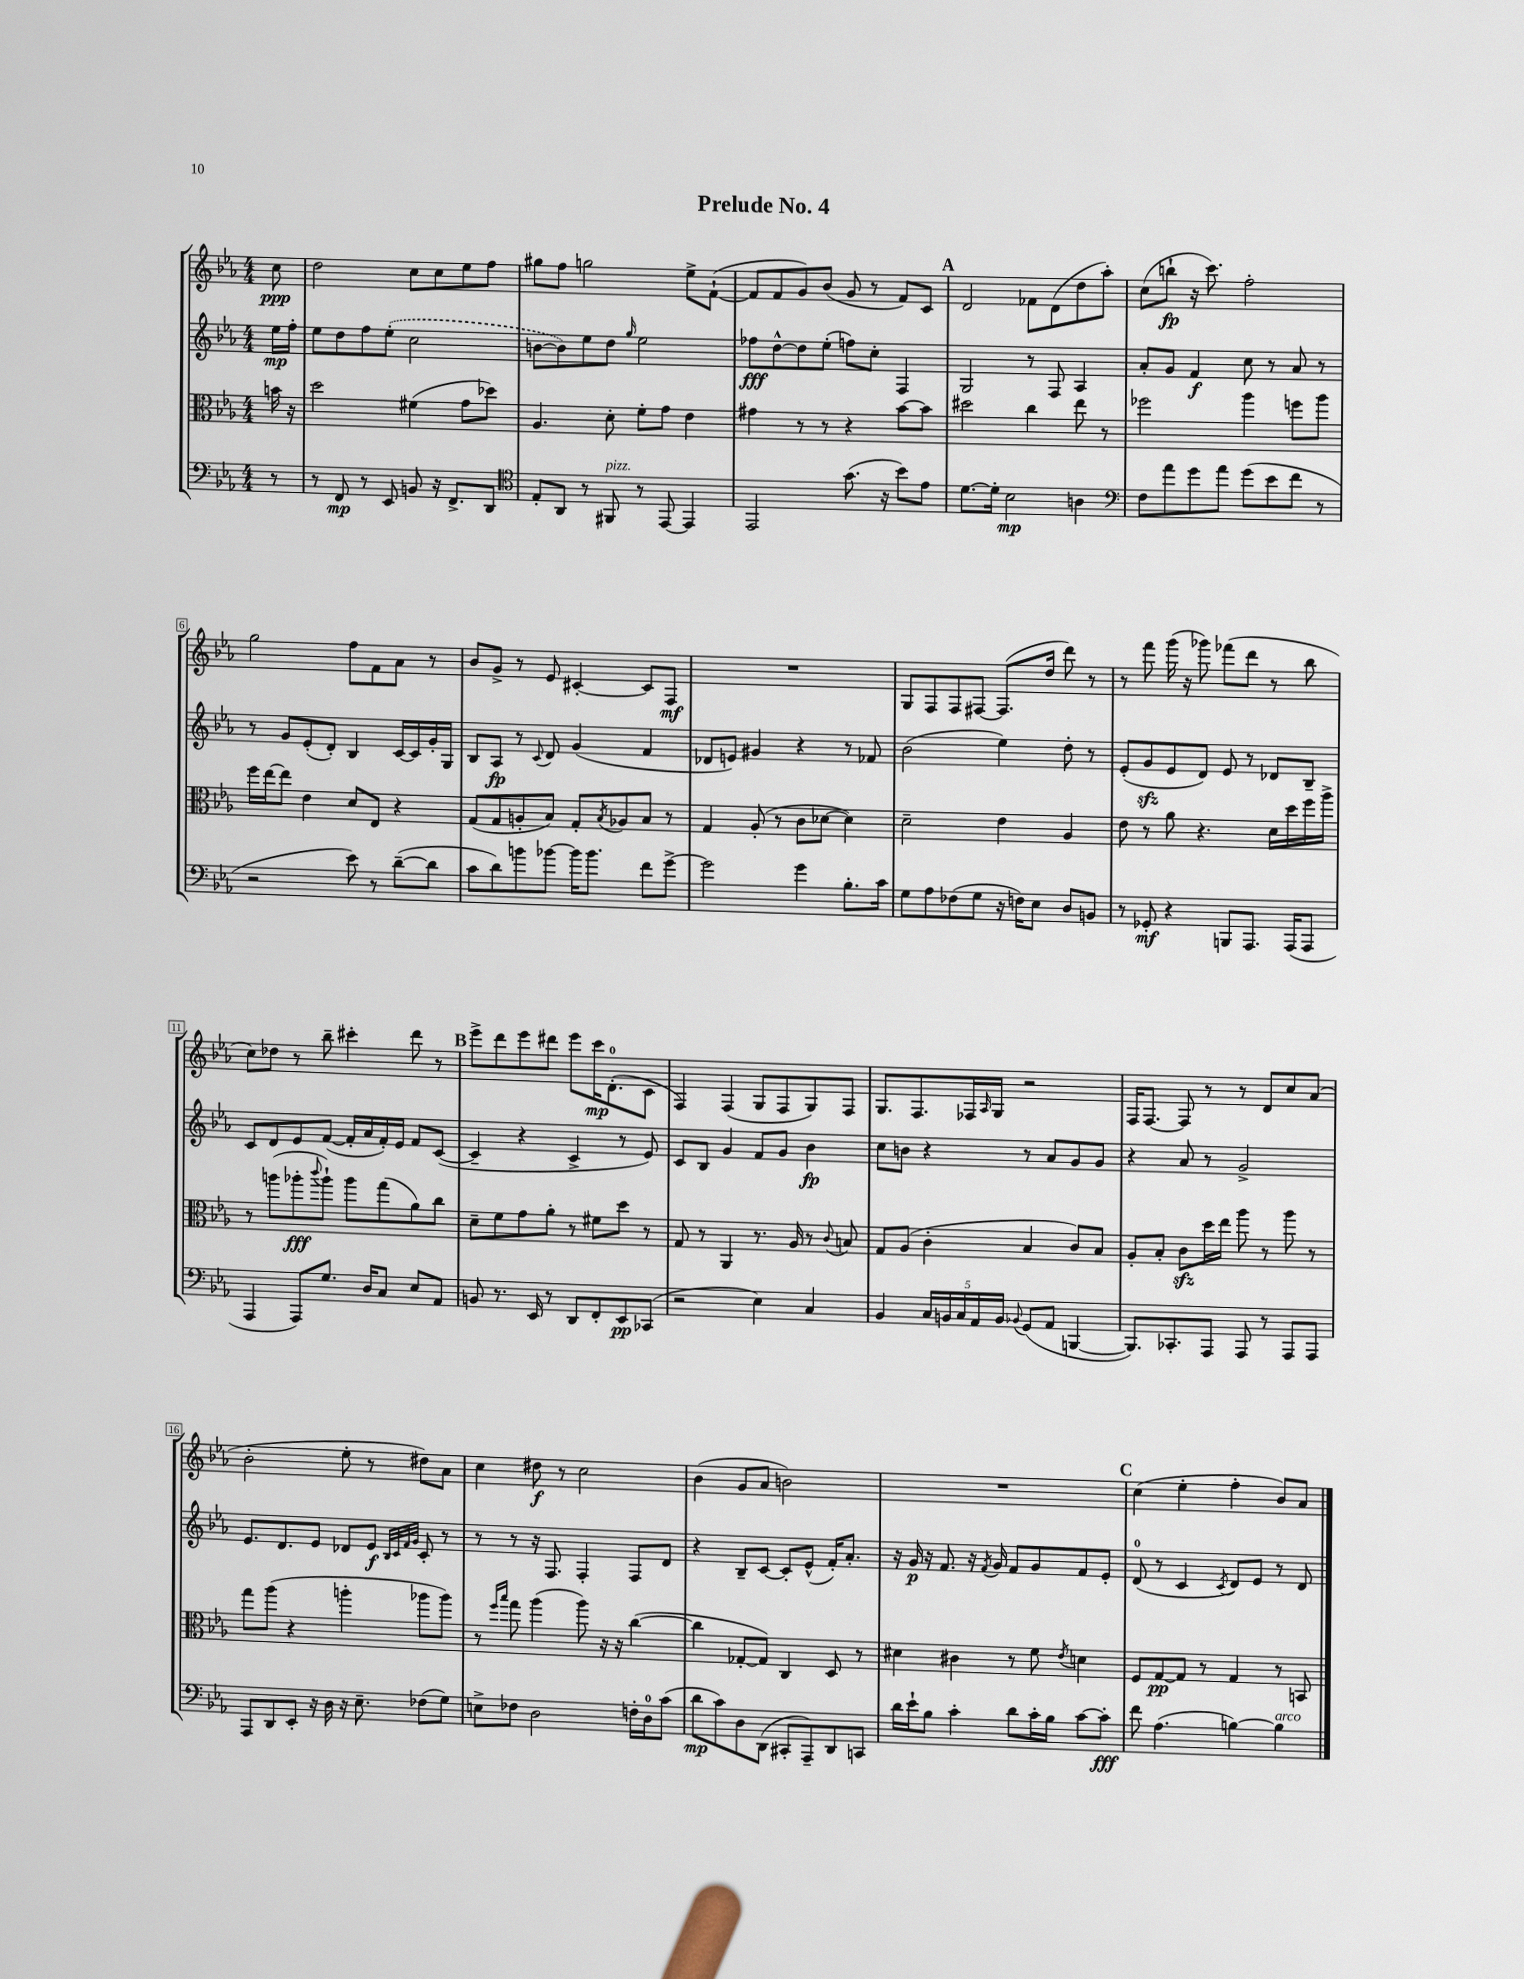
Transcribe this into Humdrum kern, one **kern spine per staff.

**kern	**kern	**kern	**kern
*staff4	*staff3	*staff2	*staff1
*clefF4	*clefC3	*clefG2	*clefG2
*k[b-e-a-]	*k[b-e-a-]	*k[b-e-a-]	*k[b-e-a-]
*M4/4	*M4/4	*M4/4	*M4/4
8r	16b	16ee-	8cc
.	16r	16ff'	.
=	=	=	=
8r	2dd	8ee-	2dd
8FF	.	8dd	.
8r	.	8ff	.
8EE-	.	(8ee-'	.
8BB	(4f#	2cc	8cc
16r	.	.	8cc
8.FF^	.	.	.
.	8g	.	8ee-
8DD	8dd-)	.	8ff
=	=	=	=
*clefC4	*	*	*
8E-'	4.A-	[8b	8gg#
8AA-	.	8b])	8ff
8r	.	8ee-	2gg
8FF#	8d'	8dd	.
.	.	16qqgg	.
8r	8f'	2ee-	.
[8EE-	8g	.	.
4EE-]	4e-	.	8ee-^
.	.	.	([8f`
=	=	=	=
2EE-	4g#	8ff-	8f]
.	.	[8dd^^	8f
.	8r	8dd]	8g)
.	8r	(8ee-'	(8b-
(8.g	4r	8ff)	8g
.	.	8cc'	8r
16r	.	.	.
8b-)	[8b-	4F	8f)
8e-	8b-]	.	8c
=	=	=	=
[8.d	2dd#	2G	2d
16d']	.	.	.
2B-	.	.	.
.	4cc	8r	8f-
.	.	8F	(8d
4A	8ee-	4A-	8dd
.	8r	.	8aa-')
=	=	=	=
*clefF4	*	*	*
8F	2ff-	8a-'	(8cc
8a-	.	8g	8bb`
8g	.	4f	16r
.	.	.	8.ccc)
8a-	.	.	.
(8g	4aa-	8cc	2ff'
8e-	.	8r	.
8f	8ff	8a-	.
8r	8aa-	8r	.
=	=	=	=
2r	16ff	8r	2gg
.	[16ee-	.	.
.	8ee-]	8g	.
.	4e-	(8e-'	.
.	.	8d')	.
8e-)	8d	4B-	8ff
8r	8E-	.	8f
([8d~	4r	[16c	8a-
.	.	16c]	.
8d]	.	16g'	8r
.	.	16G	.
=	=	=	=
8c	(8G	8B-	8b-
8d)	8G	8A-	8g^
8b	8A'	8r	8r
.	.	8qqc	.
[8b-	8B-)	8d	8e-
16b-]	8G'	(4g	[4c#'
8.b-	.	.	.
.	8qB-	.	.
.	8A-	.	.
8f	8B-	4f	8c#]
[8g^	8r	.	8F
=	=	=	=
2g]	4G	8d-	1r
.	.	8e)	.
.	(8A-'	4g#	.
.	8r	.	.
4g	8c	4r	.
.	[8d-	.	.
8.B-'	4d-])	8r	.
.	.	8f-	.
16c	.	.	.
=	=	=	=
8G	2d~	(2b-	8G
8A-	.	.	8F
(8F-	.	.	8F
8G	.	.	[8F#
16r	4e-	4ee-)	(8.F#]
16F)	.	.	.
8E-	.	.	.
.	.	.	16dd
8D	4A-	8dd'	8ddd)
8BB	.	8r	8r
=	=	=	=
8r	8e-	(8e-'	8r
8GG-'	8r	8g	8fff
4r	8a-	8e-	(16ggg
.	.	.	16r
.	4.r	8d)	8ggg-)
8BBB	.	8e-	(8fff-
8.AAA-	.	8r	8ddd
.	16d	8d-	8r
(16AAA-	16dd	.	.
8AAA-	16ff	8B-~	8bb-
.	16aa-^	.	.
=	=	=	=
4AAA-	8r	8c	8cc)
.	(8aa	8d	8dd-
8AAA-)	8aa-'	8e-	8r
.	8qqccc	.	.
8.G	8aa-`)	([8f	8bb-~
.	8aa-	16f']	4ccc#'
16D	.	16a-	.
8C	(8gg	16f')	.
.	.	16e-	.
8E-	8a-)	8f	8ddd
8AA-	8cc	([8c	8r
=	=	=	=
8BB	8d~	4c~]	8eee-^
8.r	8f	.	8ddd
.	8g	4r	8eee-
16EE-	.	.	.
8r	8a-'	.	8ddd#
8DD	8r	4c^	8eee-
8FF'	8f#	.	16ccc
.	.	.	(8.d'
8EE-	8dd	8r	.
(8CC-	8r	8e-)	8c
=	=	=	=
2r	8G	8c	4F)
.	8r	8B-	.
.	4AA-	4g	(4F
4E-)	8.r	8f	8G
.	.	8g	8F
.	16A-	.	.
4C	8r	4b-	8G)
.	8qqc	.	.
.	8B	.	8F
=	=	=	=
4BB-	8G	8cc	8.G
.	(8A-	8b	.
.	.	.	8.F
20C	4c'	4r	.
20BB	.	.	.
20C	.	.	.
.	.	.	16F-
20AA-	.	.	.
.	.	.	16qqA-
.	.	.	16G
20BB	.	.	.
8qqBB-	.	.	.
(8GG	4B-	8r	2r
8AA-	.	8a-	.
[4BBB	8c)	8g	.
.	8B-	8g	.
=	=	=	=
8.BBB])	8A-'	4r	16F
.	.	.	[8.F
.	8B-'	.	.
8.CC-'	.	.	.
.	8c	8a-	8F]
8AAA-	16dd	8r	8r
.	16ee-	.	.
8AAA-	8aa-	2g^	8r
8r	8r	.	8d
8AAA-	8aa-	.	8cc
8AAA-	8r	.	(8a-
=	=	=	=
8AAA-	8gg	8.e-	2b-'
8DD	(8aa-	.	.
.	.	8.d	.
8EE-'	4r	.	.
16r	.	8e-	.
16D	.	.	.
16r	4aa'	8d-	8ee-'
8.E-~	.	.	.
.	.	8e-	8r
.	.	32qqB-	.
.	.	32qqc	.
.	.	32qqf	.
.	.	32qqg	.
(8F-	8aa-	8c'	8dd#)
8G)	8aa-)	8r	8a-
=	=	=	=
8E^	8r	8r	4cc
.	16qqff	.	.
.	16qqbb-	.	.
8F-	8gg	8r	.
2D	(4aa-	16r	8dd#
.	.	8.F	.
.	.	.	8r
.	8aa-)	4F'	2cc
.	16r	.	.
.	16r	.	.
16F'	([4cc	8F	.
16D	.	.	.
(8c	.	8d	.
=	=	=	=
8d	4cc]	4r	(4b-
8c)	.	.	.
8D	[8G-'	8B-~	8g
(8DD	8G-])	[8c	8a-
8CC#'	4C	8c']	2b)
8AAA-~)	.	(8e-^^	.
8DD	8D	16f')	.
.	.	8.a-'	.
8CC	8r	.	.
=	=	=	=
16d	4d#	16r	1r
16e-`	.	16g	.
8B-	.	16r	.
.	.	8.f	.
4c'	4c#	.	.
.	.	16r	.
.	.	8qf	.
.	.	16g	.
8d	8r	8f	.
16c'	8f	8g	.
16B-	.	.	.
.	8qe-	.	.
[8c	4d	8f	.
8c']	.	8e-'	.
=	=	=	=
8f	8F	(8d	(4cc
(4.A-	[8G	8r	.
.	8G]	4c	4ee-'
.	8r	.	.
.	.	8qc	.
[4B)	4G	8d)	4ff'
.	.	8e-	.
4B]	8r	8r	8b-)
.	8BB	8d	8a-
==	==	==	==
*-	*-	*-	*-
